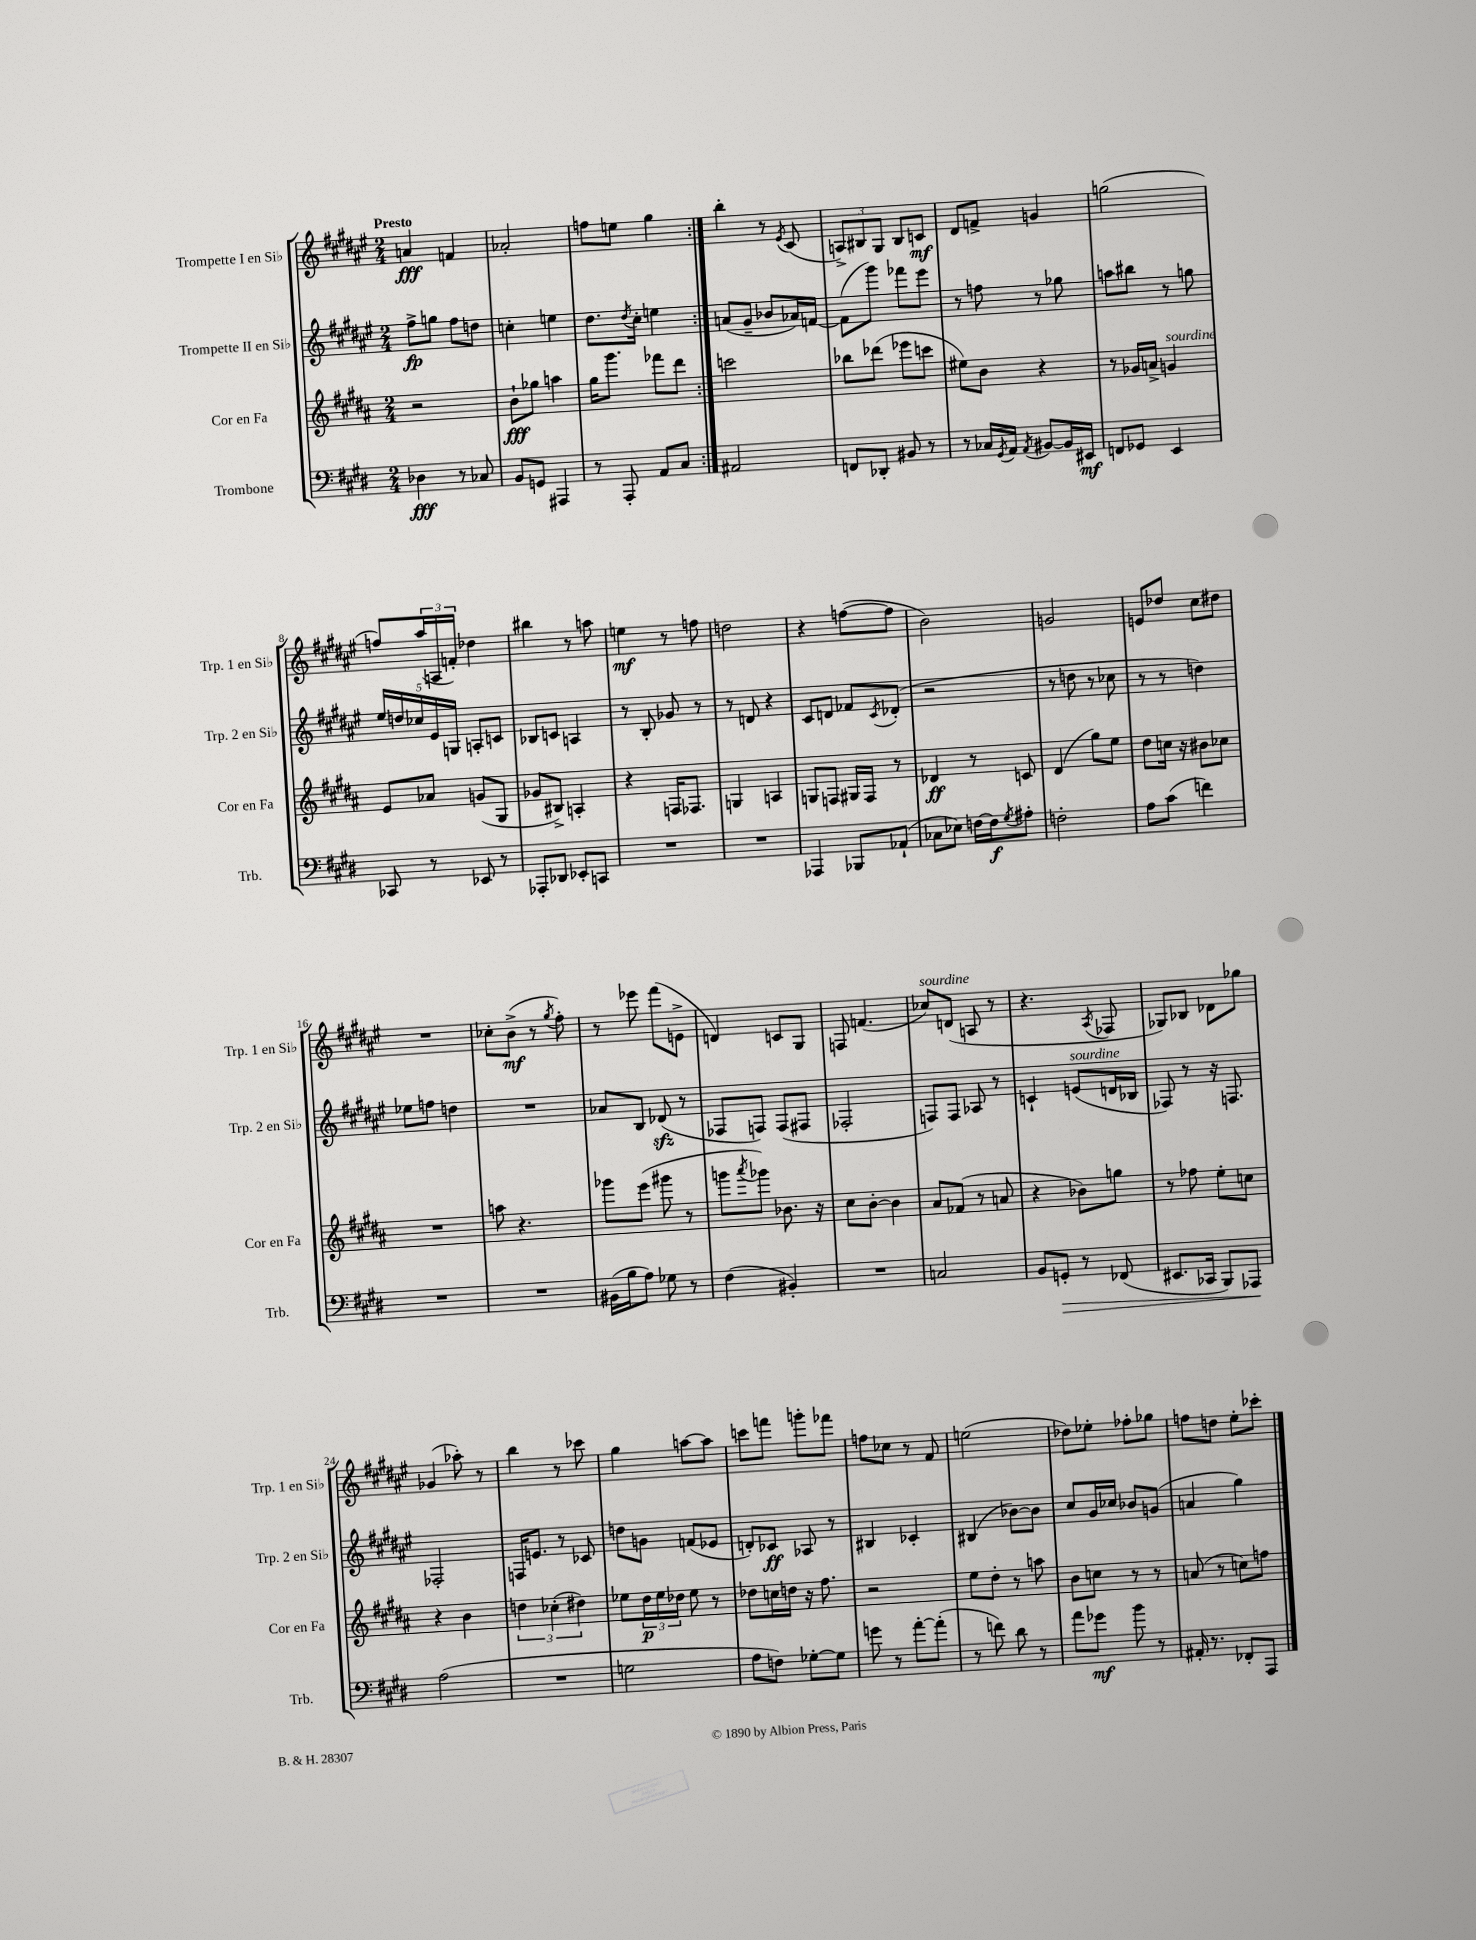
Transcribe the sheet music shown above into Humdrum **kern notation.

**kern	**dynam	**kern	**dynam	**kern	**dynam	**kern	**dynam
*part4	*part4	*part3	*part3	*part2	*part2	*part1	*part1
*staff4	*staff4	*staff3	*staff3	*staff2	*staff2	*staff1	*staff1
*I"Trombone	*	*I"Cor en Fa	*	*I"Trompette II en Si♭	*	*I"Trompette I en Si♭	*
*I'Trb.	*	*I'Cor en Fa	*	*I'Trp. 2 en Si♭	*	*I'Trp. 1 en Si♭	*
*clefF4	*	*clefG2	*	*clefG2	*	*clefG2	*
*k[f#c#g#d#]	*	*k[f#c#g#d#a#]	*	*k[f#c#g#d#a#e#]	*	*k[f#c#g#d#a#e#]	*
*M2/4	*	*M2/4	*	*M2/4	*	*M2/4	*
=1	=1	=1	=1	=1	=1	=1	=1
!	!	!	!	!	!	!LO:TX:a:B:t=Presto	!
4D-X\	fff	2r	.	8ff#^\L	fp	4an/	fff
.	.	.	.	8ggn\J	.	.	.
8r	.	.	.	8ff#\L	.	4fn/	.
8C-X/	.	.	.	8ddn\J	.	.	.
=2	=2	=2	=2	=2	=2	=2	=2
8BB/L	.	8b`\L	fff	4ccn'\	.	2a-X'/	.
8GGn/J	.	8gg-X\J	.	.	.	.	.
4AAA#X/	.	4aan\	.	4een\	.	.	.
=3	=3	=3	=3	=3	=3	=3	=3
8r	.	16gg#\KL	.	8.dd#\L	.	8ffn\L	.
.	.	8.ggg#\J	.	.	.	.	.
8AAA'/	.	.	.	.	.	8een\J	.
.	.	.	.	8qdd#/	.	.	.
.	.	.	.	16cc#'\Jk	.	.	.
8AA/L	.	8fff-X\L	.	4een\	.	4gg#\	.
8C#/J	.	8ddd#\J	.	.	.	.	.
=4:|!	=4:|!	=4:|!	=4:|!	=4:|!	=4:|!	=4:|!	=4:|!
2AA#X/	.	2cccn\	.	(8an/L	.	4bb'\	.
.	.	.	.	8g#~/J	.	.	.
.	.	.	.	8b-X/L	.	8r	.
.	.	.	.	.	.	8qe#/	.
.	.	.	.	16a-X/L)	.	(8c#/	.
.	.	.	.	[16fn/JJ	.	.	.
=5	=5	=5	=5	=5	=5	=5	=5
8FFn/L	.	8bb-X\L	.	(8f\L]	.	12An^/L)	.
.	.	.	.	.	.	12B#X/	.
8DD-X'/J	.	(8ddd-X\J	.	8ggg#\J)	.	.	.
.	.	.	.	.	.	12G#/J	.
8BB#X/	.	8eee-X\L	.	8fff-X\L	.	8B#/L	.
8r	.	8cccn\J	.	8eee#\J	.	8cn/J	mf
=6	=6	=6	=6	=6	=6	=6	=6
8r	.	8ee#X\L)	.	8r	.	8d#/L	.
16C-X/LL	.	8b\J	.	8ffn\	.	8fn^/J	.
8qGG#/	.	.	.	.	.	.	.
16AA/JJ	.	.	.	.	.	.	.
8qAA/	.	.	.	.	.	.	.
[8BB#X/L	.	4r	.	8r	.	4gn/	.
16BB#/L]	.	.	.	8gg-X\	.	.	.
16EE#X/JJ	mf	.	.	.	.	.	.
=7	=7	=7	=7	=7	=7	=7	=7
8FFn/L	.	8r	.	8aan\L	.	(2ggn\	.
8GG-X/J	.	16g-X/LL	.	8bb#X\J	.	.	.
.	.	16an^/JJ	.	.	.	.	.
!	!	!LO:TX:a:i:t=sourdine	!	!	!	!	!
4EE/	.	4gn/	.	8r	.	.	.
.	.	.	.	8ggn\	.	.	.
!!LO:LB:g=z
=8	=8	=8	=8	=8	=8	=8	=8
8CC-X/	.	8e/L	.	20ee#/LL	.	8ffn/L)	.
.	.	.	.	20ddn/	.	.	.
.	.	.	.	20cc-X/	.	.	.
8r	.	8a-X/J	.	.	.	(24aa#/L	.
.	.	.	.	20e#/	.	.	.
.	.	.	.	.	.	24An/	.
.	.	.	.	20Gn/JJ	.	.	.
.	.	.	.	.	.	24fn'/JJ)	.
8EE-X/	.	(8gn/L	.	8An'/L	.	4dd-X\	.
8r	.	8G#/J	.	8cn/J	.	.	.
=9	=9	=9	=9	=9	=9	=9	=9
8AAA-X'/L	.	8g-X/L	.	8B-X/L	.	4bb#X\	.
8DD-X/J	.	8B#X^/J)	.	8cn/J	.	.	.
8EE-X'/L	.	4An'/	.	4An/	.	8r	.
8CCn/J	.	.	.	.	.	8aan\	.
=10	=10	=10	=10	=10	=10	=10	=10
2r	.	4r	.	8r	.	4een\	mf
.	.	.	.	8B'/	.	.	.
.	.	16Fn/KL	.	8g-X/	.	8r	.
.	.	8.F-X/J	.	.	.	.	.
.	.	.	.	8r	.	8ffn\	.
=11	=11	=11	=11	=11	=11	=11	=11
2r	.	4Gn/	.	8r	.	2ddn\	.
.	.	.	.	8dn/	.	.	.
.	.	4An/	.	4r	.	.	.
=12	=12	=12	=12	=12	=12	=12	=12
4AAA-X/	.	8Gn/L	.	8c#/L	.	4r	.
.	.	8Fn/J	.	8dn/J	.	.	.
8BBB-X/L	.	16G#X/LL	.	8f-X/L	.	([8ffn\L	.
.	.	16F/JJ	.	.	.	.	.
.	.	.	.	8qc#/	.	.	.
(8AA-X`/J	.	8r	.	(8d-X'/J	.	8ff\J]	.
=13	=13	=13	=13	=13	=13	=13	=13
8C-X\L	.	4d-X/	ff	2r	.	2b\)	.
8E-X\J)	.	.	.	.	.	.	.
[16Fn\LL	.	8r	.	.	.	.	.
16F\J]	f	.	.	.	.	.	.
8qG#/	.	.	.	.	.	.	.
8A#X'\J	.	8cn/	.	.	.	.	.
=14	=14	=14	=14	=14	=14	=14	=14
2Fn'\	.	(4d#/	.	8r	.	2gn/	.
.	.	.	.	8ddn\	.	.	.
.	.	8gg#\L)	.	8r	.	.	.
.	.	8ee\J	.	8cc-X\	.	.	.
=15	=15	=15	=15	=15	=15	=15	=15
8A\L	.	8dd#\L	.	8r	.	8en/L	.
(8c#\J	.	16ccn\Jk	.	8r	.	8dd-X/J	.
.	.	16r	.	.	.	.	.
4fn\)	.	8b#X\L	.	4ddn\)	.	8cc#\L	.
.	.	8cc-X\J	.	.	.	8dd#X\J	.
!!LO:LB:g=z
=16	=16	=16	=16	=16	=16	=16	=16
2r	.	2r	.	8ee-X\L	.	2r	.
.	.	.	.	8ffn\J	.	.	.
.	.	.	.	4ddn\	.	.	.
=17	=17	=17	=17	=17	=17	=17	=17
2r	.	8aan\	.	2r	.	8cc-X'\L	.
.	.	4.r	.	.	.	(8b^\J	mf
.	.	.	.	.	.	8r	.
.	.	.	.	.	.	8qgg#/	.
.	.	.	.	.	.	8ff#'\)	.
=18	=18	=18	=18	=18	=18	=18	=18
(16BB#X\LL	.	8ggg-X\L	.	8a-X/L	.	8r	.
16B\J	.	.	.	.	.	.	.
8A\J)	.	(8eee\J	.	8B/J	.	8eee-X\	.
8G-X\	.	8ggg#X\	.	(8d-Xzz/	.	(8fff#\L	.
8r	.	8r	.	8r	.	8en^\J	.
=19	=19	=19	=19	=19	=19	=19	=19
(4F#\	.	8gggn\L	.	8F-X/L	.	4dn/)	.
.	.	8qaaa#/	.	.	.	.	.
.	.	8ggg-X\J)	.	8Fn/J)	.	.	.
4BB#X'/)	.	8.b-X\	.	(8F/L	.	8cn/L	.
.	.	.	.	8F#X/J	.	8G#/J	.
.	.	16r	.	.	.	.	.
=20	=20	=20	=20	=20	=20	=20	=20
2r	.	8cc#\L	.	2F-X'/	.	8Fn/	.
.	.	[8b'\J	.	.	.	(4.fn/	.
.	.	4b\]	.	.	.	.	.
=21	=21	=21	=21	=21	=21	=21	=21
!	!	!	!	!	!	!LO:TX:a:i:t=sourdine	!
2Cn/	.	8a#/L	.	8Fn/L)	.	8cc-X/L)	.
.	.	(8f-X/J	.	8F/J	.	(8dn/J	.
.	.	8r	.	8A-X/	.	8An/	.
.	.	8an/	.	8r	.	8r	.
=22	=22	=22	=22	=22	=22	=22	=22
8BB/L	.	4r	.	4cn`/	.	4.r	.
!	!LO:HP:b	!	!	!	!	!	!
8GGn'/J	>	.	.	.	.	.	.
!	!	!	!	!LO:TX:a:i:t=sourdine	!	!	!
8r	.	8b-X\L)	.	(8en/L	.	.	.
.	.	.	.	.	.	8qA#/	.
(8FF-X/	.	8ggn\J	.	16dn/L	.	8F-X/	.
.	.	.	.	16B-X/JJ	.	.	.
=23	=23	=23	=23	=23	=23	=23	=23
8.EE#X/L	.	8r	.	8F-X/)	.	8G-X/L)	.
.	.	8ff-X\	.	8r	.	8B-X/J	.
16CC-X/Jk	.	.	.	.	.	.	.
8BBB/L)	.	8ee'\L	.	16r	.	8d-X\L	.
.	.	.	.	8.Fn/	.	.	.
8AAA-X/J	.	8ccn\J	.	.	.	8gg-X\J	.
.	]	.	.	.	.	.	.
!!LO:LB:g=z
=24	=24	=24	=24	=24	=24	=24	=24
(2A\	.	4r	.	2F-X'/	.	(4g-X/	.
.	.	4b\	.	.	.	8aa-X'\)	.
.	.	.	.	.	.	8r	.
=25	=25	=25	=25	=25	=25	=25	=25
2r	.	6ddn\	.	16Fn/KL	.	4bb\	.
.	.	.	.	8.en/J	.	.	.
.	.	(6cc-X'\	.	.	.	.	.
.	.	.	.	8r	.	8r	.
.	.	6dd#X\)	.	.	.	.	.
.	.	.	.	8c-X/	.	8ccc-X\	.
=26	=26	=26	=26	=26	=26	=26	=26
2Gn\	.	8ee-X\L	.	8ddn\L	.	4gg#\	.
.	.	24dd#\L	p	8gn\J	.	.	.
.	.	24ee-\	.	.	.	.	.
.	.	24dd-X\JJ	.	.	.	.	.
.	.	8ee-\	.	(8fn/L	.	[8aan\L	.
.	.	8r	.	8e-X/J	.	8aa\J]	.
=27	=27	=27	=27	=27	=27	=27	=27
8A\L	.	8dd-X\L	.	8dn'/L)	.	8cccn\L	.
8Fn\J)	.	16ccn\L	.	8c-X/J	ff	8fffn\J	.
.	.	16ddn\JJ	.	.	.	.	.
[8G-X'\L	.	16r	.	8A-X/	.	8gggn'\L	.
.	.	8.ff#\	.	.	.	.	.
8G-\J]	.	.	.	8r	.	8fff-X\J	.
=28	=28	=28	=28	=28	=28	=28	=28
8gn\	.	2r	.	4B#X/	.	8ffn\L	.
8r	.	.	.	.	.	8cc-X\J	.
[8a'\L	.	.	.	4c-X'/	.	8r	.
(8a'\J]	.	.	.	.	.	8f#/	.
=29	=29	=29	=29	=29	=29	=29	=29
8r	.	8ee\L	.	(4B#X/	.	(2een\	.
8fn\)	.	8dd#'\J	.	.	.	.	.
8d#\	.	8r	.	[8b-X\L)	.	.	.
8r	.	8aan\	.	8b-\J]	.	.	.
=30	=30	=30	=30	=30	=30	=30	=30
8a\L	.	8b\L	.	8cc#/L	.	8dd-X\L)	.
8g-X\J	mf	8ccn\J	.	16g#/L	.	8ee-X'\J	.
.	.	.	.	16cc-X/JJ	.	.	.
8b\	.	8r	.	8b-X/L	.	8ff-X'\L	.
8r	.	8r	.	(8gn/J	.	8gg-X\J	.
=31	=31	=31	=31	=31	=31	=31	=31
16AA#X'/	.	(8an/	.	4an/	.	8ffn\L	.
8.r	.	.	.	.	.	.	.
.	.	8r	.	.	.	8ddn\J	.
8FF-X'/L	.	8ccn\L)	.	4gg#\)	.	8ee#'\L	.
8AAA/J	.	8ffn\J	.	.	.	8ccc-X'\J	.
==	==	==	==	==	==	==	==
*-	*-	*-	*-	*-	*-	*-	*-
